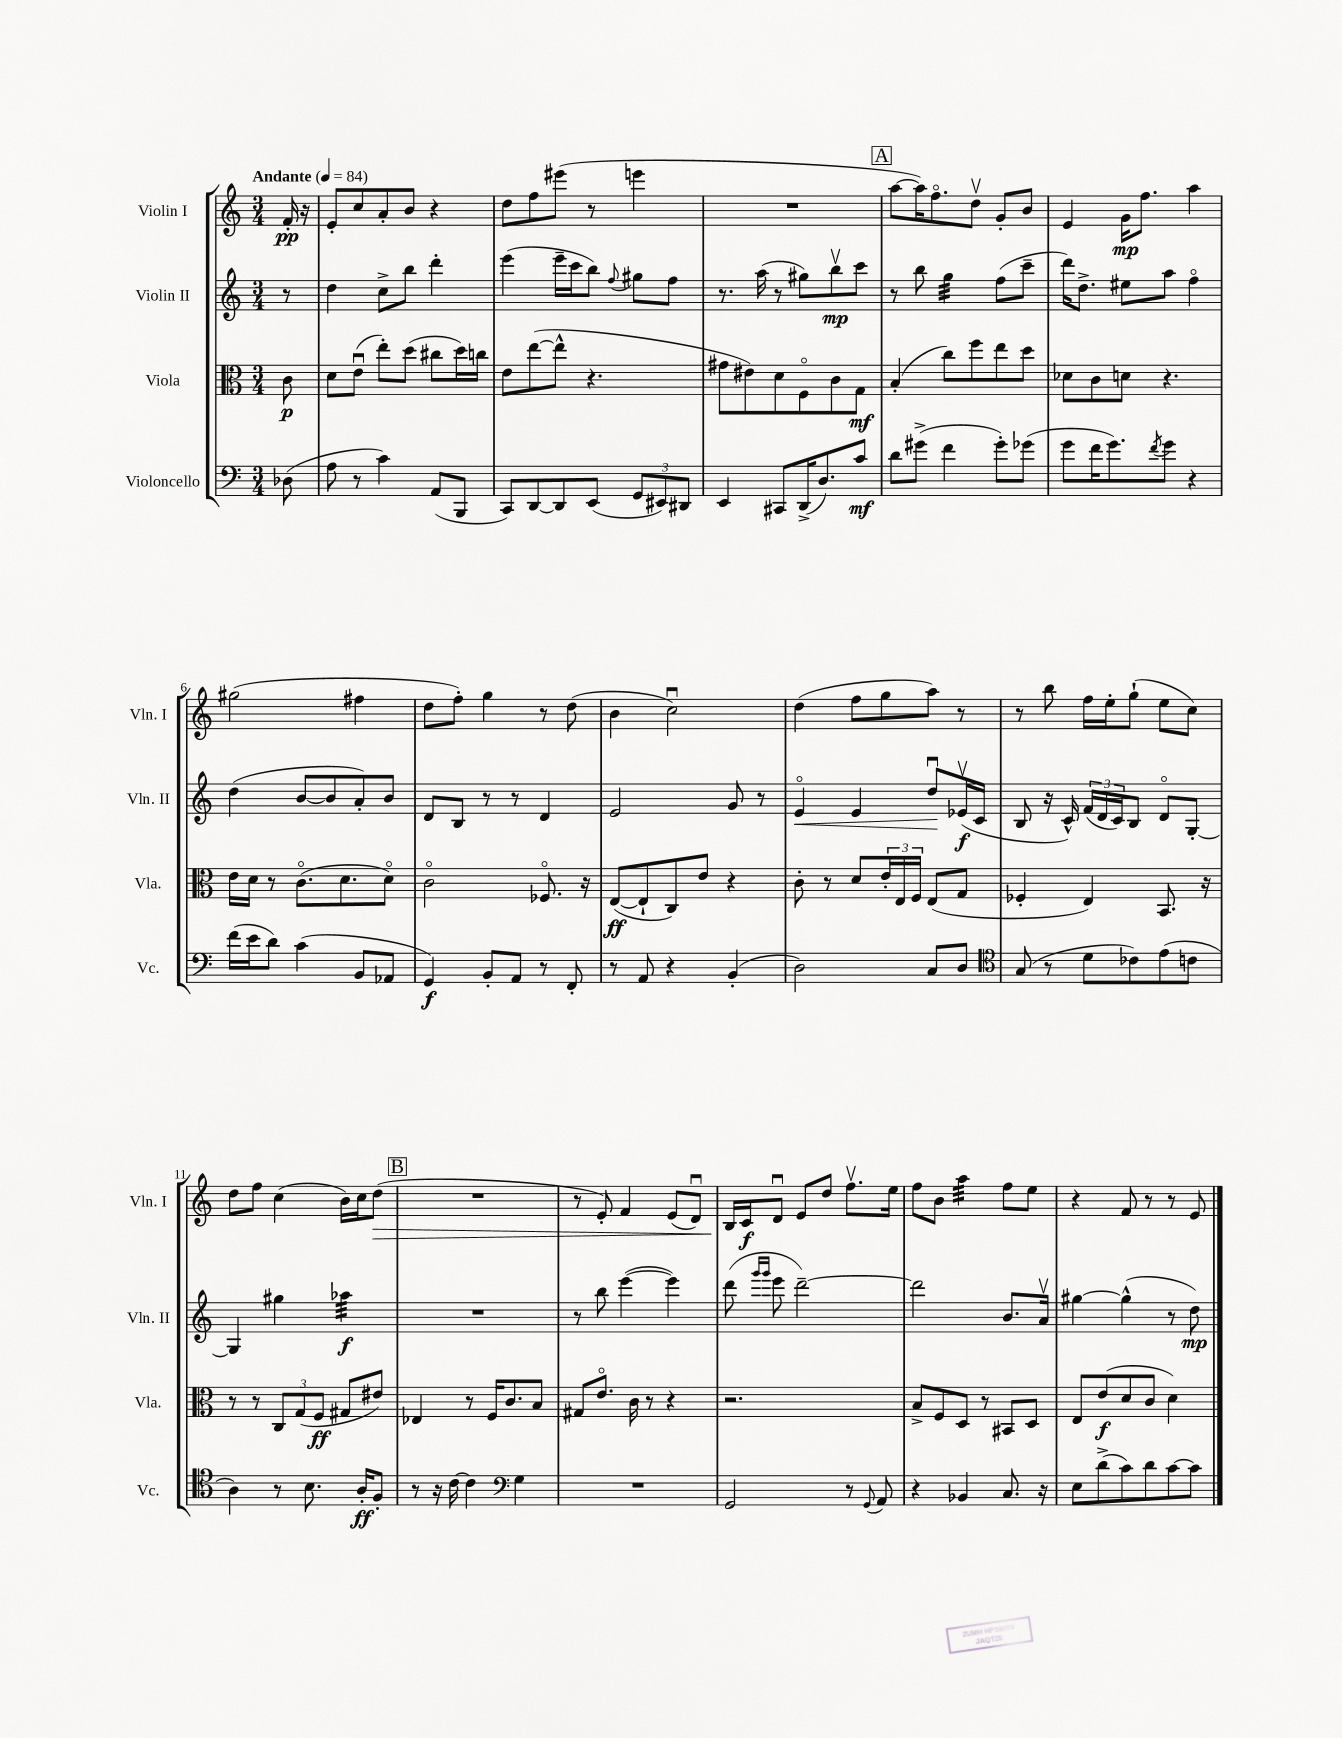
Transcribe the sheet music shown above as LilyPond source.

<<
\new StaffGroup <<
\new Staff = "s0" \with { instrumentName = "Violin I" shortInstrumentName = "Vln. I" } {
    \clef treble \key c \major \numericTimeSignature \time 3/4 \partial 8 \tempo "Andante" 4 = 84
    f'16-.\pp r16 |
    e'8-. c''8 a'8-. b'8 r4 |
    d''8 f''8 eis'''8( r8 e'''4 |
    R2. |
    \mark \markup { \box "A" } a''8~ a''16) f''8.\flageolet d''8\upbow g'8-. b'8 |
    e'4 g'16\mp f''8. a''4 |
    gis''2( fis''4 |
    d''8 f''8-.) g''4 r8 d''8( |
    b'4 c''2\downbow) |
    d''4( f''8 g''8 a''8) r8 |
    r8 b''8 f''16 e''16-. g''8-!( e''8 c''8) |
    d''8 f''8 c''4( b'16) c''16 d''8\>( |
    \mark \markup { \box "B" } R2. |
    r8 e'8-.) f'4 e'8( d'8\downbow) |
    b16\! c'16\f d'8\downbow e'8 d''8 f''8.\upbow e''16 |
    f''8 b'8 a''4:32 f''8 e''8 |
    r4 f'8 r8 r8 e'8 \bar "|." |
}
\new Staff = "s1" \with { instrumentName = "Violin II" shortInstrumentName = "Vln. II" } {
    \clef treble \key c \major \numericTimeSignature \time 3/4 \partial 8
    r8 |
    d''4 c''8-> b''8 d'''4-. |
    e'''4( e'''16-- c'''16 b''8) \appoggiatura { f''8 } gis''8 f''8 |
    r8. a''16( r8 gis''8) b''8\upbow\mp c'''8 |
    \mark \markup { \box "A" } r8 b''8 g''4:32 f''8( c'''8-- |
    d'''16) d''8.-> eis''8 a''8 f''4\flageolet |
    d''4( b'8~ b'8 a'8-.) b'8 |
    d'8 b8 r8 r8 d'4 |
    e'2 g'8 r8 |
    e'4\flageolet\< e'4 d''8\downbow\! ees'16\upbow\f( c'16 |
    b8 r16 c'16-^) \tuplet 3/2 { f'16( d'16 c'16) } b8 d'8\flageolet g8~-. |
    g4 gis''4 aes''4:32\f |
    \mark \markup { \box "B" } R2. |
    r8 b''8 e'''4~( e'''4) |
    d'''8( \grace { g'''16 g'''16 } e'''8 d'''2~--) |
    d'''2 b'8. a'16\upbow |
    gis''4~ gis''4-^( r8 d''8\mp) \bar "|." |
}
\new Staff = "s2" \with { instrumentName = "Viola" shortInstrumentName = "Vla." } {
    \clef alto \key c \major \numericTimeSignature \time 3/4 \partial 8
    c'8\p |
    d'8 e'8\downbow( e''8-.) d''8( cis''8 d''16) c''16 |
    e'8 e''8~( e''8-^ r4. |
    gis'8 eis'8) d'8 f8\flageolet c'8 g8\mf |
    \mark \markup { \box "A" } b4-.( c''8) f''8 e''8 d''8 |
    des'8 c'8 d'8 r4. |
    e'16 d'16 r8 c'8.\flageolet( d'8. d'8\flageolet) |
    c'2\flageolet fes8.\flageolet r16 |
    e8~\ff( e8-! c8) e'8 r4 |
    c'8-. r8 d'8 \tuplet 3/2 { e'16-. e16 f16 } e8( g8 |
    fes4-. e4) b,8. r16 |
    r8 r8 \tuplet 3/2 { c8 g8( f8\ff } gis8 eis'8) |
    \mark \markup { \box "B" } ees4 r8 f16 c'8. b8 |
    gis8 e'8.\flageolet c'16 r8 r4 |
    r2. |
    b8-> f8 d8 r8 bis,8 d8 |
    e8 e'8\f( d'8 c'8 d'4) \bar "|." |
}
\new Staff = "s3" \with { instrumentName = "Violoncello" shortInstrumentName = "Vc." } {
    \clef bass \key c \major \numericTimeSignature \time 3/4 \partial 8
    des8( |
    a8 r8 c'4) a,8( b,,8 |
    c,8) d,8~ d,8 e,8( \tuplet 3/2 { g,8 eis,8) dis,8 } |
    e,4 cis,8 d,16->( d8.) c'8\mf |
    \mark \markup { \box "A" } d'8 gis'8->( f'4 gis'8-.) ges'8( |
    g'8 f'16 g'8.) \acciaccatura { f'8 } g'8 r4 |
    f'16( e'16 d'8) c'4( b,8 aes,8 |
    g,4\f) b,8-. a,8 r8 f,8-. |
    r8 a,8 r4 b,4-.( |
    d2) c8 d8 |
    \clef tenor g8( r8 d'8 ces'8) e'8( c'8 |
    a4) r8 b8. a16-.\ff f8-. |
    \mark \markup { \box "B" } r8 r16 c'16~ c'4 \clef bass g4 |
    R2. |
    g,2 r8 \appoggiatura { g,8 } a,8 |
    r4 bes,4 c8. r16 |
    e8 d'8->( c'8) d'8 c'8~ c'8 \bar "|." |
}
>>
>>
